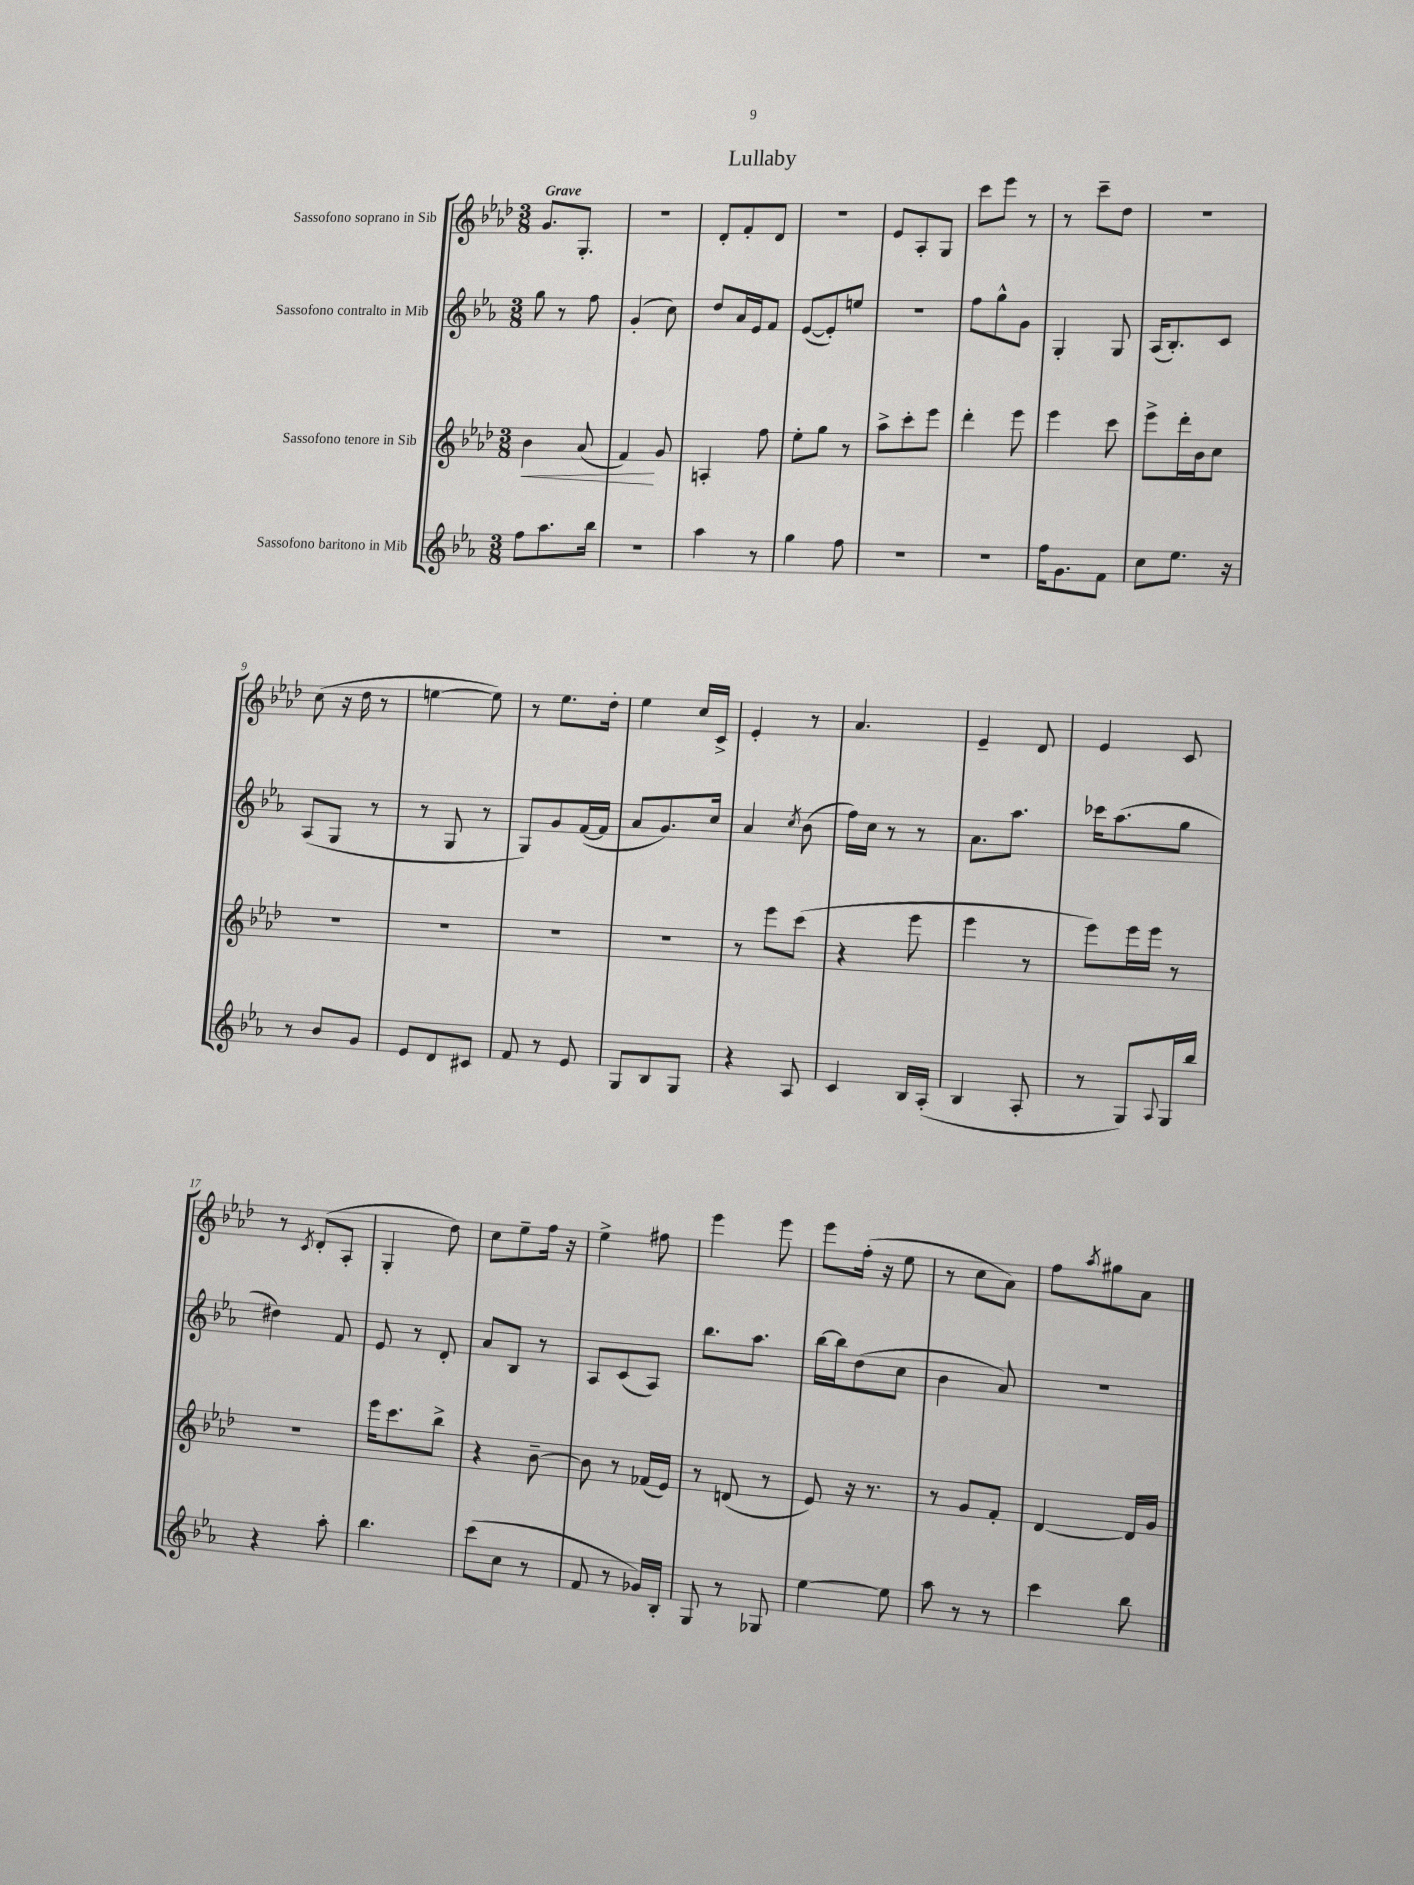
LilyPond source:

\header { title = "Lullaby" }
<<
\new StaffGroup <<
\new Staff = "s0" \with { instrumentName = "Sassofono soprano in Sib" } {
    \clef treble \key aes \major \numericTimeSignature \time 3/8 \tempo "Grave"
    g'8. g8.-. |
    r4. |
    des'8-. f'8-. des'8 |
    R4. |
    ees'8 aes8-. g8 |
    c'''8 ees'''8 r8 |
    r8 c'''8-- des''8 |
    R4. |
    c''8( r16 des''16 r8 |
    e''4~ e''8) |
    r8 ees''8. des''16-. |
    ees''4 c''16 c'16-> |
    ees'4-. r8 |
    aes'4. |
    ees'4-- des'8 |
    ees'4 c'8 |
    r8 \acciaccatura { c'8 } des'8-.( aes8-. |
    g4-. des''8) |
    c''8 ees''8-- f''16 r16 |
    ees''4-> fis''8 |
    ees'''4 ees'''8 |
    ees'''8 f''16-.( r16 ees''8 |
    r8 c''8 aes'8) |
    f''8 \acciaccatura { aes''8 } gis''8 aes'8 \bar "|." |
}
\new Staff = "s1" \with { instrumentName = "Sassofono contralto in Mib" } {
    \clef treble \key ees \major \numericTimeSignature \time 3/8
    g''8 r8 f''8 |
    g'4-.( c''8) |
    d''8 aes'16 ees'16 f'8 |
    ees'8~( ees'8-.) e''8 |
    R4. |
    f''8 g''8-^ g'8 |
    g4-. g8 |
    aes16( bes8.-.) c'8 |
    aes8( g8 r8 |
    r8 g8 r8 |
    g8) g'8 f'16~( f'16 |
    aes'8 g'8.) c''16 |
    aes'4 \acciaccatura { c''8 } bes'8( |
    f''16) c''16 r8 r8 |
    aes'8. aes''8. |
    ces'''16 aes''8.( g''8 |
    dis''4) f'8 |
    ees'8 r8 d'8-. |
    aes'8 bes8 r8 |
    aes8 c'8( aes8) |
    bes''8. aes''8. |
    bes''16~ bes''16 d''8( c''8 |
    bes'4 aes'8) |
    R4. \bar "|." |
}
\new Staff = "s2" \with { instrumentName = "Sassofono tenore in Sib" } {
    \clef treble \key aes \major \numericTimeSignature \time 3/8
    bes'4\< aes'8( |
    f'4\!) g'8 |
    a4-. f''8 |
    ees''8-. g''8 r8 |
    aes''8-> c'''8-. ees'''8 |
    des'''4-. ees'''8 |
    ees'''4 c'''8 |
    ees'''8-> des'''16-. bes'16 c''8 |
    R4. |
    R4. |
    R4. |
    R4. |
    r8 ees'''8 c'''8( |
    r4 ees'''8 |
    ees'''4 r8 |
    ees'''8) ees'''16 ees'''16 r8 |
    R4. |
    ees'''16 c'''8. bes''8-> |
    r4 bes'8~-- |
    bes'8 r8 fes'16( ees'16) |
    r8 d'8( r8 |
    ees'8) r16 r8. |
    r8 g'8 f'8-. |
    des'4~ des'16 g'16 \bar "|." |
}
\new Staff = "s3" \with { instrumentName = "Sassofono baritono in Mib" } {
    \clef treble \key ees \major \numericTimeSignature \time 3/8
    f''8 aes''8. bes''16 |
    R4. |
    aes''4 r8 |
    g''4 f''8 |
    R4. |
    R4. |
    f''16 g'8. f'8 |
    c''8 ees''8. r16 |
    r8 bes'8 g'8 |
    ees'8 d'8 cis'8 |
    f'8 r8 ees'8 |
    g8 bes8 g8 |
    r4 aes8 |
    c'4 bes16 aes16-.( |
    bes4 aes8-. |
    r8 g8) \appoggiatura { aes8 } g16 bes''16 |
    r4 aes''8-. |
    bes''4. |
    c'''8( c''8 r8 |
    f'8 r8 ges'16) bes16-. |
    g8 r8 ges8 |
    ees''4~ ees''8 |
    aes''8 r8 r8 |
    c'''4 bes''8 \bar "|." |
}
>>
>>
